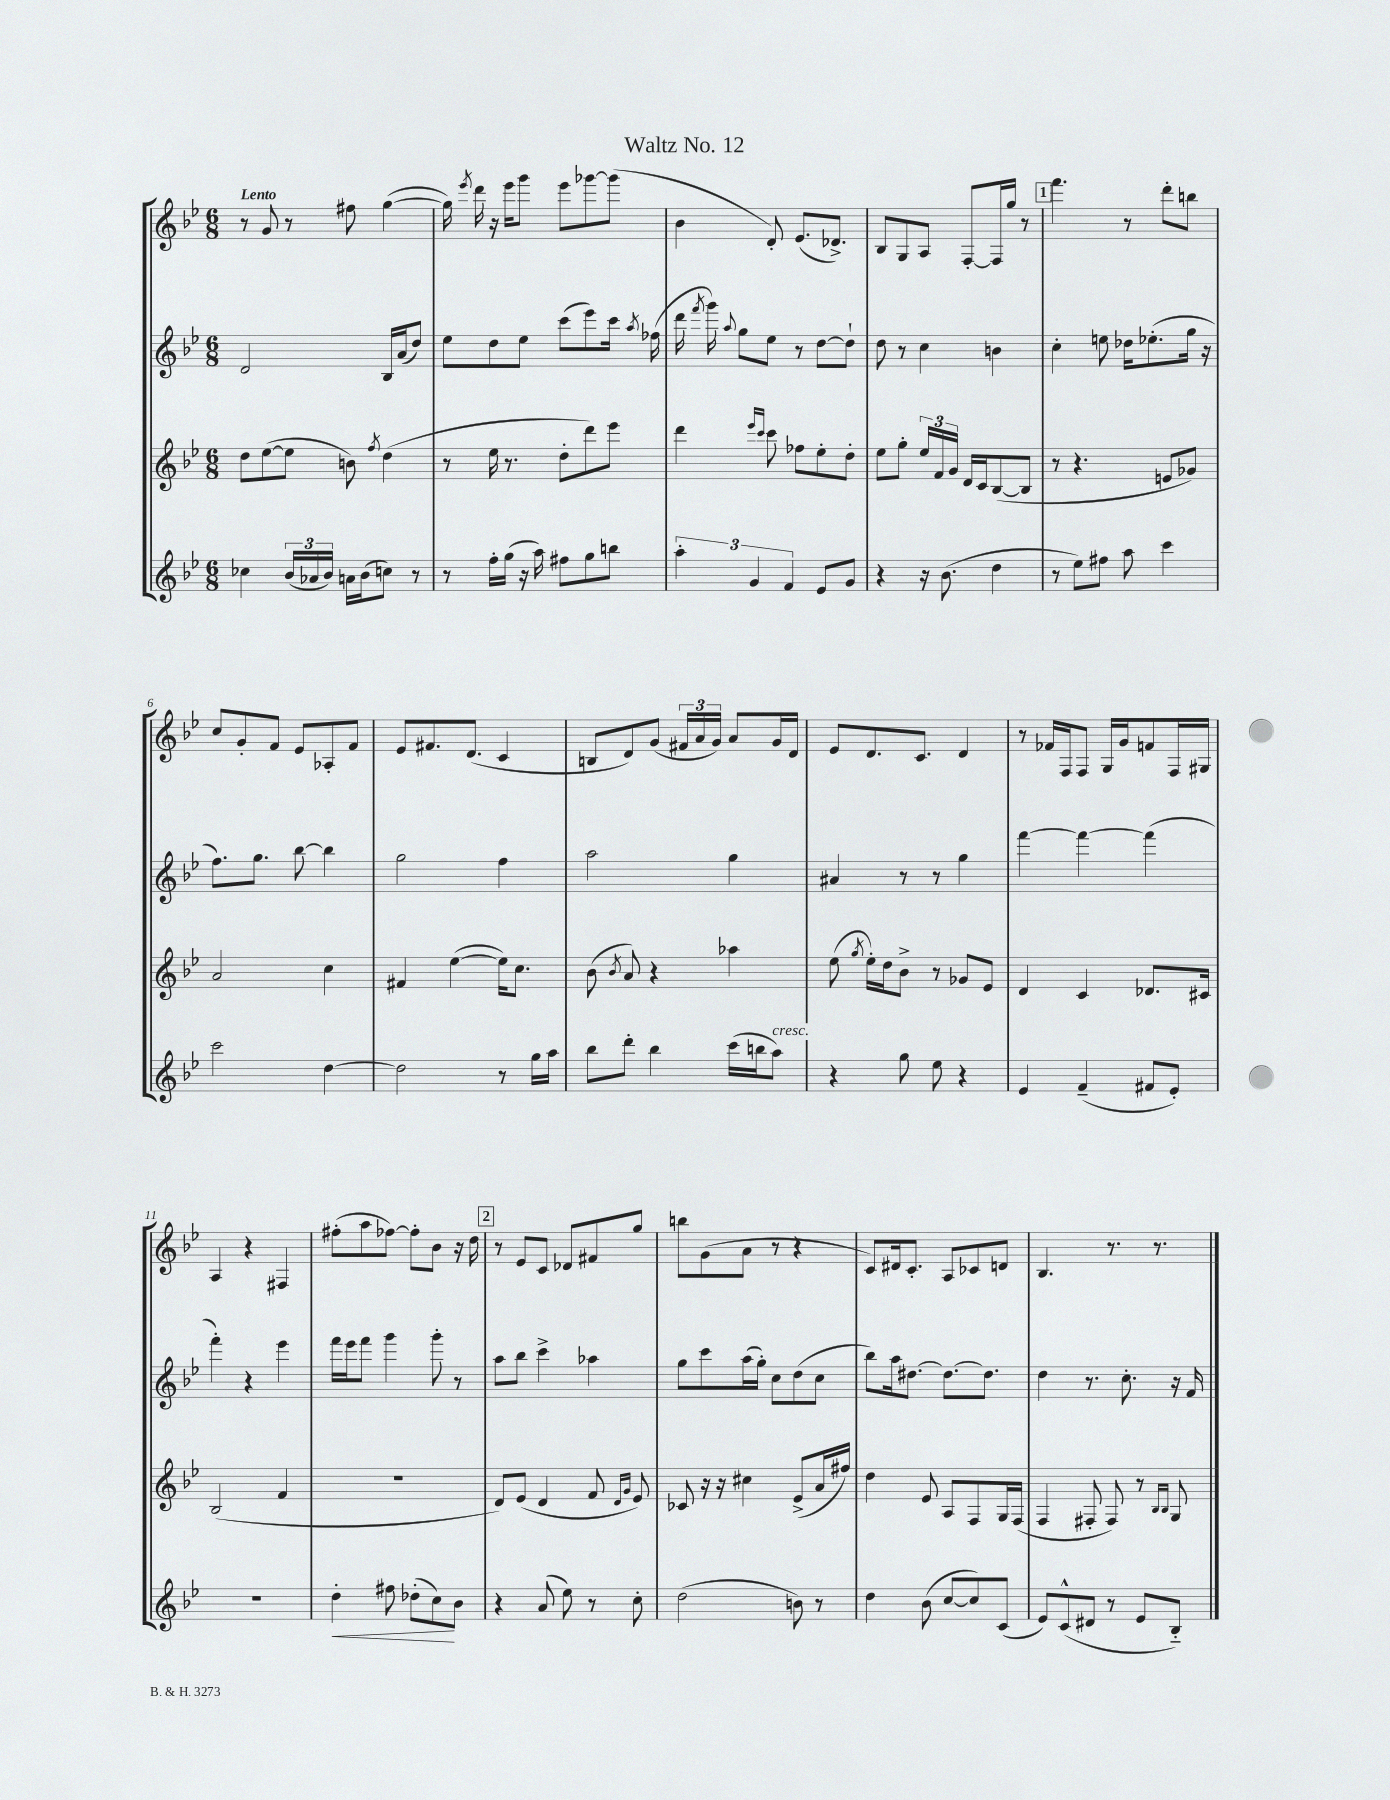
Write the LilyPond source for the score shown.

\header { title = "Waltz No. 12" }
<<
\new StaffGroup <<
\new Staff = "s0" {
    \clef treble \key bes \major \numericTimeSignature \time 6/8 \tempo "Lento"
    \autoBeamOff r8 g'8 r8 fis''8 g''4~( |
    g''16) \acciaccatura { ees'''8 } d'''16 r16 ees'''16[ g'''8] ees'''8[ ges'''8~ ges'''8]( |
    bes'4 d'8-.) ees'8.[( des'8.]->) |
    bes8[ g8 a8] f8[~-. f16 g''16] r8 |
    \mark \markup { \box "1" } f'''4. r8 d'''8[-. b''8] |
    c''8[ g'8-. f'8] ees'8[ aes8-. f'8] |
    ees'8[ fis'8. d'8.]( c'4 |
    b8[ d'8) g'8]( \tuplet 3/2 { fis'16[ a'16 g'16]) } a'8[ g'16 d'16] |
    ees'8[ d'8. c'8.] d'4 |
    r8 fes'16[ f16 f8] g16[ g'16 f'8 f16 gis16] |
    a4 r4 fis4 |
    fis''8[-.( a''8 fes''8]~) fes''8[-. bes'8] r16 d''16 |
    \mark \markup { \box "2" } r8 ees'8[ c'8] des'8[ fis'8 g''8] |
    b''8[ g'8( a'8] r8 r4 |
    c'8[) dis'16 c'8.]-. a8[ ces'8 d'8] |
    bes4. r8. r8. \bar "|." |
}
\new Staff = "s1" {
    \clef treble \key bes \major \numericTimeSignature \time 6/8
    \autoBeamOff d'2 bes16[ a'16( d''8]) |
    ees''8[ d''8 ees''8] c'''8[( ees'''8) c'''16] \acciaccatura { a''8 } fes''16( |
    d'''16 \acciaccatura { f'''8 } g'''16) \appoggiatura { a''8 } g''8[ ees''8] r8 d''8[~ d''8]-! |
    d''8 r8 c''4 b'4 |
    \mark \markup { \box "1" } c''4-. e''8 des''16[ ees''8.-.( g''16] r16 |
    f''8.[) g''8.] bes''8~ bes''4 |
    g''2 f''4 |
    a''2 g''4 |
    ais'4 r8 r8 g''4 |
    f'''4~ f'''4~ f'''4( |
    f'''4-.) r4 ees'''4 |
    f'''16[ ees'''16 f'''8] g'''4 g'''8-. r8 |
    \mark \markup { \box "2" } a''8[ bes''8] c'''4-> aes''4 |
    g''8[ c'''8 a''16( g''16]-.) c''8[ d''8( c''8] |
    bes''8[) a''16 dis''8.]~ dis''8.[~ dis''8.] |
    d''4 r8. c''8.-. r16 f'16 \bar "|." |
}
\new Staff = "s2" {
    \clef treble \key bes \major \numericTimeSignature \time 6/8
    \autoBeamOff d''8[ ees''8~( ees''8] b'8) \acciaccatura { f''8 } d''4( |
    r8 ees''16 r8. d''8[-. d'''8) ees'''8] |
    d'''4 \grace { ees'''16[ c'''16] } c'''8 fes''8[ ees''8-. d''8]-. |
    ees''8[ g''8]-. \tuplet 3/2 { ees''16[ f'16 g'16] } d'16[ c'16 bes8~( bes8] |
    \mark \markup { \box "1" } r8 r4. e'8[ ges'8]) |
    a'2 c''4 |
    fis'4 ees''4~( ees''16[) c''8.] |
    bes'8( \acciaccatura { bes'8 } a'8) r4 aes''4 |
    ees''8( \acciaccatura { g''8 } ees''16[-.) d''16 bes'8]-> r8 ges'8[ ees'8] |
    d'4 c'4 des'8.[ cis'16] |
    bes2( f'4 |
    R2. |
    \mark \markup { \box "2" } d'8[) ees'8]( d'4 f'8 \grace { d'16[ g'16] } ees'8) |
    ces'8 r16 r16 cis''4 ees'8[->( a'16 fis''16]) |
    d''4 ees'8 a8[ f8 g16 f16]( |
    f4 fis8-. fis8) r8 \grace { bes16[ bes16] } g8 \bar "|." |
}
\new Staff = "s3" {
    \clef treble \key bes \major \numericTimeSignature \time 6/8
    \autoBeamOff ces''4 \tuplet 3/2 { bes'16[( aes'16 bes'16]) } a'16[ bes'16( c''8]) r8 |
    r8 f''16[-. g''16]( r16 a''16) fis''8[ g''8 b''8] |
    \tuplet 3/2 { a''4-. g'4 f'4 } ees'8[ g'8] |
    r4 r16 bes'8.( d''4 |
    \mark \markup { \box "1" } r8 ees''8[) fis''8] a''8 c'''4 |
    c'''2 d''4~ |
    d''2 r8 g''16[ a''16] |
    bes''8[ d'''8]-. bes''4 c'''16[( b''16 a''8]^\markup { \italic "cresc." }) |
    r4 g''8 ees''8 r4 |
    ees'4 f'4--( fis'8[ ees'8]-.) |
    R2. |
    d''4-.\< fis''8 des''8[-.( c''8\!) bes'8] |
    \mark \markup { \box "2" } r4 a'8( ees''8) r8 c''8-. |
    d''2( b'8) r8 |
    d''4 bes'8( c''8[~ c''8) c'8]( |
    ees'8[) c'8-^( dis'8] r8 ees'8[ bes8]-_) \bar "|." |
}
>>
>>
